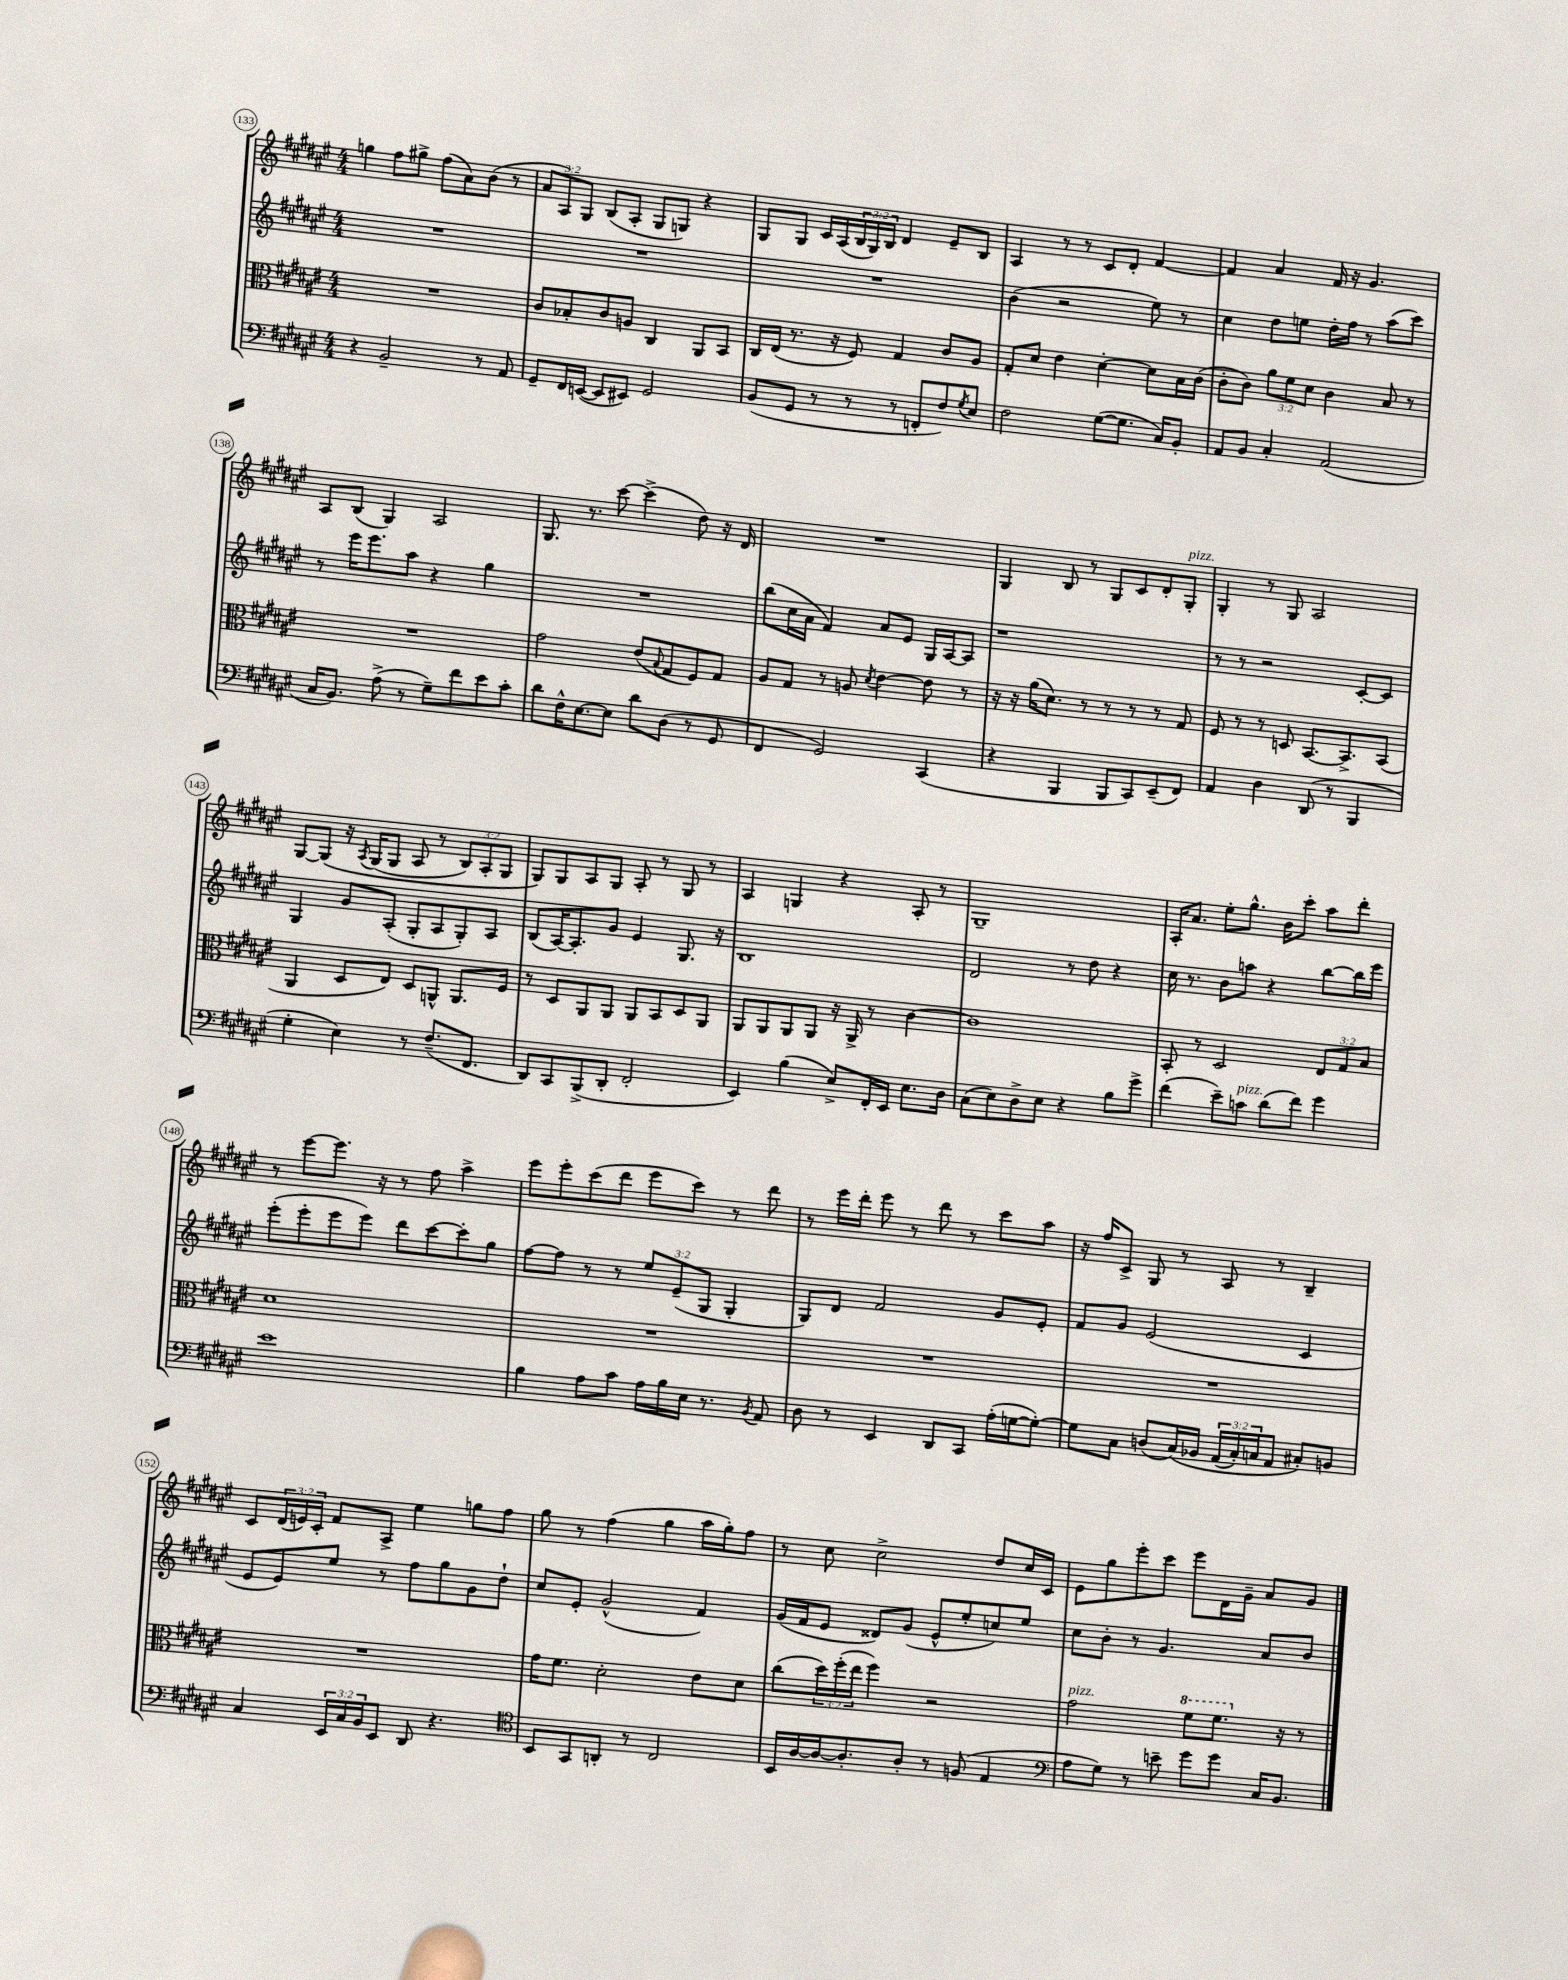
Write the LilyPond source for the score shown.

<<
\new StaffGroup <<
\new Staff = "s0" {
    \clef treble \key fis \major \numericTimeSignature \time 4/4 \override Staff.TupletNumber.text = #tuplet-number::calc-fraction-text
    g''4 fis''8 gis''8-> fis''8( ais'8) b'8( r8 |
    \tuplet 3/2 { ais'8 ais8) gis8 } b8( ais8-. gis8 g8) r4 |
    gis8 gis8 cis'16 ais16( \tuplet 3/2 { b16 gis16) b16 } dis'4 eis'8-- b8 |
    ais4 r8 r8 cis'8 dis'8-. fis'4~ |
    fis'4 ais'4 fis'16 r16 gis'4. |
    ais8 b8( gis4) ais2 |
    gis8. r8. cis'''8~ cis'''4->( dis''8) r16 dis'16 |
    R1 |
    gis4 b8 r8 gis8 cis'8 dis'8-. gis8-.^\markup { \italic "pizz." } |
    gis4-. r8 gis8 ais2 |
    gis8~ gis8\( r16 \acciaccatura { ais8 } gis16( gis8 ais8 r8 \tuplet 3/2 { b8) ais8-. gis8 } |
    gis8\) gis8 ais8 gis8 ais8-. r8 gis8 r8 |
    ais4 g4 r4 ais8-. r8 |
    gis1-- |
    ais16-. ais'8. eis''8-. gis''8.-^ b'16 cis'''8-. ais''8 dis'''8-. |
    r8 eis'''8~ eis'''8. r16 r8 fis''8 ais''4-> |
    eis'''8 eis'''8-. cis'''8( dis'''8 eis'''8 cis'''8) r8 dis'''8 |
    r8 eis'''16 dis'''16-. eis'''8 r8 dis'''8 r8 cis'''8 ais''8 |
    r16 fis''16 cis'8-> gis8 r8 ais8 r8 b4-- |
    cis'8 \tuplet 3/2 { dis'16( e'16) cis'16-. } fis'8 ais8-> eis''4 g''8 fis''8 |
    gis''8 r8 fis''4( gis''4 ais''16 gis''16-.) fis''8 |
    r8 cis''8 cis''2-> dis''8 cis''16 cis'16 |
    eis'8 gis''8 eis'''8-. cis'''8 eis'''8 dis'16 gis'16-- ais'8 gis'8 \bar "|." |
}
\new Staff = "s1" {
    \clef treble \key fis \major \numericTimeSignature \time 4/4 \override Staff.TupletNumber.text = #tuplet-number::calc-fraction-text
    R1 |
    R1 |
    R1 |
    b'4( r2 eis''8) r8 |
    cis''4 dis''8 e''8 dis''16-. fis''16 r8 ais''8( cis'''8) |
    r8 eis'''16 eis'''8. ais''8 r4 gis''4 |
    R1 |
    b''8( cis''16 ais'16 fis'4) ais'8 eis'8 gis16 ais16~ ais8 |
    r1 |
    r8 r8 r2 cis'8~-. cis'8 |
    gis4 gis'8 ais8-.( gis8-. ais8 gis8-.) ais8 |
    b8( ais16~) ais8.-. gis'8 eis'4 gis8. r16 |
    b1 |
    dis'2 r8 dis''8 r4 |
    cis''16 r8. b'8 a''8 r4 b''8~ b''16 eis'''16 |
    eis'''8-.( eis'''8-. eis'''8 eis'''8) dis'''8 cis'''8~ cis'''8-. gis''8 |
    fis''8~ fis''8 r8 r8 \tuplet 3/2 { eis''8 eis'8--( gis8 } gis4-. |
    gis8) dis'8 fis'2 gis'8 eis'8-. |
    fis'8 gis'8 eis'2( cis'4 |
    eis'8 eis'8) eis''8 r8 fis''8 gis''8 gis'8 dis''8-! |
    cis''8 eis'8-. gis'2-^( fis'4) |
    gis'16( fis'16 eis'8 disis'8) gis'8( eis'8-^ eis''8-. c''8) eis''8 |
    cis''8 b'8-. r8 gis'4. ais'8 b'8 \bar "|." |
}
\new Staff = "s2" {
    \clef alto \key fis \major \numericTimeSignature \time 4/4 \override Staff.TupletNumber.text = #tuplet-number::calc-fraction-text
    R1 |
    cis'8 bes8-. cis'8 a8 cis4 ais,8 b,8 |
    cis16 eis16( r8. r16 fis8) gis4 cis'8 ais8 |
    gis8-. dis'8 eis'4 dis'4~-. dis'8 b16 cis'16( |
    cis'8-. cis'8) \tuplet 3/2 { ais'8 fis'8 dis'8 } cis'4 b8 r8 |
    R1 |
    gis'2 eis'8( \appoggiatura { b8 } gis8 fis8) gis8 |
    ais8 gis8 r8 a8 \acciaccatura { dis'8 } eis'4~ eis'8 r8 |
    r16 r16 ais'16( dis'8.) r8 r8 r8 r8 gis8 |
    fis8 r8 r8 d8 b,8.~ b,8.-> b,8( |
    ais,4 dis8 eis8) dis8 a,8-^ a,8. fis16 |
    r8 dis8 ais,8 ais,8 ais,8 b,8 dis8 ais,8 |
    ais,8 ais,8 ais,8 ais,8 r16 ais,16-> r8 cis'4~ |
    cis'1 |
    b,8-. r8 dis2 \tuplet 3/2 { eis8 gis8 b8 } |
    dis'1 |
    R1 |
    R1 |
    R1 |
    R1 |
    gis'16 fis'8. dis'2-. eis'8 dis'8 |
    cis''8( \tuplet 3/2 { dis''16) fis''16-.( eis''16 } fis''4) r2 |
    gis'2^\markup { \italic "pizz." } \ottava #1 fis''8 fis''8. \ottava #0 r16 r8 \bar "|." |
}
\new Staff = "s3" {
    \clef bass \key fis \major \numericTimeSignature \time 4/4 \override Staff.TupletNumber.text = #tuplet-number::calc-fraction-text
    r4 b,2-- r8 ais,8 |
    gis,8-- fis,16 e,16~( e,8 eis,8) gis,2 |
    b,8( gis,8 r8 r8 r8 f,8-. fis8) \acciaccatura { gis8 } eis8 |
    fis2 gis8~( gis8. cis16) b,8-. |
    ais,8 b,8 cis4-. ais,2( |
    cis16 b,8.) ais8->( r8 gis8--) fis'8 eis'8 cis'8-. |
    dis'8 fis16-^ eis8.~ eis8 dis'8 dis8( r8 gis,8 |
    fis,4 gis,2) cis,4( |
    r4 b,,4 b,,8 cis,8) eis,8--( fis,8) |
    ais,4 dis4 dis,8( r8 b,,4 |
    gis4-. eis4) r8 fis8.--( fis,8. |
    dis,8) cis,8 b,,8->( dis,8-. fis,2-. |
    eis,4) b4( eis8->) fis,16-. eis,16 eis8. dis16 |
    cis8( eis8) dis8-> eis8 r4 b8 gis'8-> |
    fis'4( eis'8--) c'8^\markup { \italic "pizz." } dis'8( fis'8) gis'4 |
    eis'1 |
    b4 ais8 cis'8 ais16 b16 eis16 r8. \acciaccatura { b,8 } ais,8 |
    dis8 r8 eis,4 dis,8 cis,8 ais16-.( g16~ g8~-.) |
    g8 cis8 d8( cis16)\( bes,16 \tuplet 3/2 { ais,16( cis16-.) c16 } ais,8 cis8-.\) b,8 |
    cis4 \tuplet 3/2 { eis,16 cis16 b,16 } eis,8 dis,8 r4. |
    \clef tenor b,8 gis,8 a,8-. r8 cis2 |
    b,16 ais16~ ais16~ ais8.-. ais8-. r8 f8( eis4 |
    \clef bass ais8 gis8) r8 e'8-- gis'8 gis'8 cis16 b,8. \bar "|." |
}
>>
>>
\layout { \context { \Score currentBarNumber = #133 \override BarNumber.stencil = #(make-stencil-circler 0.1 0.3 ly:text-interface::print) } }
